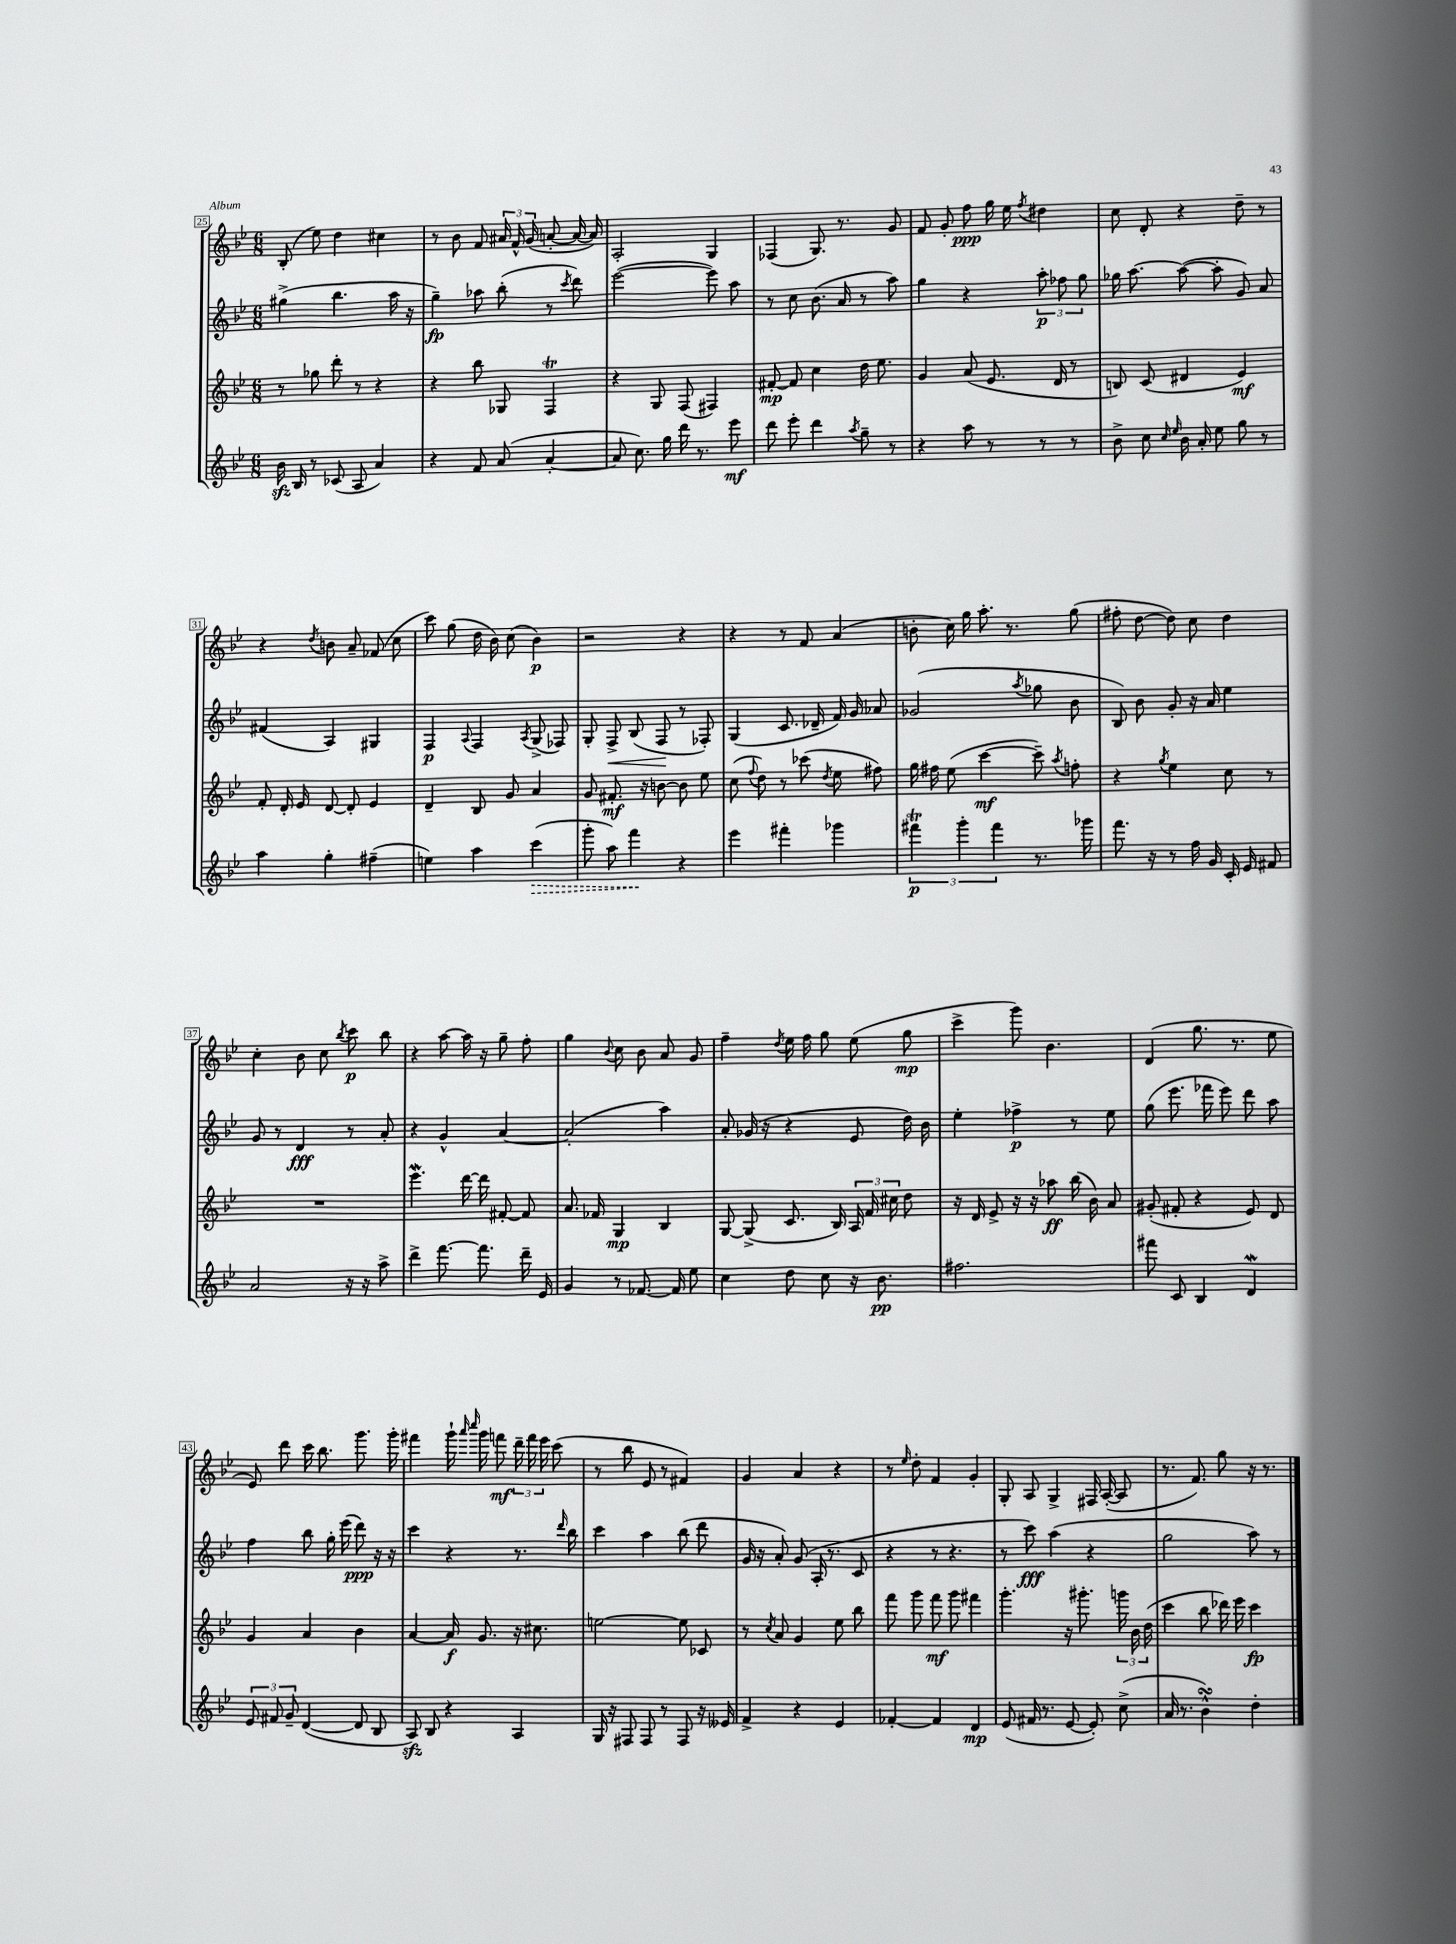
<<
\new StaffGroup <<
\new Staff = "s0" {
    \clef treble \key bes \major \numericTimeSignature \time 6/8
    \autoBeamOff bes8-.( ees''8) d''4 cis''4 |
    r8 bes'8 f'8 \tuplet 3/2 { ais'16 f'16-^ g'16( } a'8~-. a'16~ a'16) |
    a2-. g4 |
    fes4( g8.) r8. g'8 |
    f'8 g'8-. f''8\ppp g''16 ees''16 \acciaccatura { f''8 } dis''4 |
    c''8 d'8-. r4 d''8-- r8 |
    r4 \acciaccatura { d''8 } b'8 a'8-- fes'8( c''8 |
    c'''8) g''8( d''16 bes'16) c''8( bes'4\p) |
    r2 r4 |
    r4 r8 f'8 a'4( |
    b'8-. c''16) g''16 a''8.-. r8. g''8( |
    fis''8-. d''8~ d''8) c''8 d''4 |
    c''4-. bes'8 c''8 \acciaccatura { bes''8 } c'''8\p bes''8 |
    r4 a''8~ a''16 r16 g''8-- f''8-. |
    g''4 \appoggiatura { bes'8 } c''8 bes'8 a'8 g'8 |
    f''4-- \acciaccatura { d''8 } ees''16 f''16 g''8 ees''8( g''8\mp |
    c'''4-> g'''8) bes'4. |
    d'4( g''8. r8. ees''8 |
    ees'8) d'''8 c'''16 bes''8. g'''8. g'''16-. |
    fis'''4 g'''16-! \grace { a'''16 c''''16 } g'''16 f'''8\mf \tuplet 3/2 { d'''16-- f'''16 ees'''16 } c'''8( |
    r8 bes''8 ees'8 r8 fis'4) |
    g'4 a'4 r4 |
    r8 \grace { ees''16 } d''8-. f'4 g'4-. |
    g8-. a8 g4-> fis16 a16~-.( a8 |
    r8. f'8.) g''8 r16 r8. \bar "|." |
}
\new Staff = "s1" {
    \clef treble \key bes \major \numericTimeSignature \time 6/8
    \autoBeamOff gis''4->( bes''4. a''16 r16 |
    g''4--\fp) aes''8 bes''8-.( r8 \acciaccatura { c'''8 } d'''8) |
    ees'''2~( ees'''8) a''8 |
    r8 c''8 bes'8.( a'16 r8 a''8) |
    g''4 r4 \tuplet 3/2 { a''8-.\p fes''8 g''8 } |
    ges''16 a''8.~ a''8~( a''8-. g'8) a'8 |
    fis'4( a4) gis4 |
    f4\p \appoggiatura { a8 } f4 \acciaccatura { a8 } g8->( fes8) |
    g8-. f8->\< bes8( f8\! r8 fes8-.) |
    g4( c'8. des'16-- f'16) g'16 aes'8 |
    ges'2( \acciaccatura { a''8 } ges''8 bes'8 |
    bes8) bes'8 g'8-. r16 a'16 ees''4 |
    g'8 r8 d'4\fff r8 a'8-. |
    r4 g'4-^ a'4~ |
    a'2-.( a''4) |
    a'8-. ges'16( r16 r4 ees'8 d''16) bes'16 |
    ees''4-. fes''4->\p r8 ees''8 |
    g''8( ees'''8. fes'''16 ees'''8) d'''8 a''8 |
    f''4 bes''8 g''16-. ees'''16( d'''8\ppp) r16 r16 |
    c'''4 r4 r8. \grace { d'''16 } bes''16 |
    c'''4 a''4 bes''8( d'''8 |
    g'16 r16 a'8-.) g'8( a16-. r8. c'8 |
    r4 r8 r4. |
    r8 c'''8\fff) a''4( r4 |
    g''2 a''8) r8 \bar "|." |
}
\new Staff = "s2" {
    \clef treble \key bes \major \numericTimeSignature \time 6/8
    \autoBeamOff r8 ges''8 d'''8-. r8 r4 |
    r4 bes''8 ges8 f4\trill |
    r4 g8 f8( fis4) |
    fis'8~-.\mp fis'8 c''4 d''16 ees''8. |
    g'4 a'8( ees'8. d'16 r8 |
    b8) c'8( dis'4 ees'4\mf) |
    f'8-. d'16-. ees'16 d'8~ d'8-. ees'4 |
    d'4-- bes8 g'8 a'4 |
    g'8 fis'8.-.\mf r16 b'8~ b'8 ees''8 |
    c''8( \appoggiatura { f''8 } d''8) r8 ces'''8( \acciaccatura { d''8 } ees''8 fis''8) |
    g''16 fis''16 ees''8( c'''4~\mf c'''8--) \acciaccatura { a''8 } f''8-. |
    r4 \acciaccatura { g''8 } ees''4 c''8 r8 |
    R2. |
    ees'''4.\mordent d'''16~ d'''16 fis'8~-. fis'8 |
    a'8. fes'16 g4\mp bes4 |
    g8~ g8->( c'8. bes16) \tuplet 3/2 { a16 f'16 cis''16 } d''8 |
    r16 d'16 ees'8-> r16 r16 aes''8\ff bes''16( bes'16) a'8 |
    gis'8-.( fis'8-. r4 ees'8) d'8 |
    g'4 a'4 bes'4 |
    a'4~ a'16\f g'8. r16 cis''8. |
    e''2~ e''8 ces'8 |
    r8 \acciaccatura { c''8 } a'8 g'4 ees''8 bes''8 |
    f'''8 g'''8 f'''8\mf g'''8 fis'''4 |
    g'''4.-. r16 gis'''8.-. \tuplet 3/2 { g'''16 bes'16 d''16( } |
    c'''4 bes''8 des'''16) ees'''16 c'''4\fp \bar "|." |
}
\new Staff = "s3" {
    \clef treble \key bes \major \numericTimeSignature \time 6/8
    \autoBeamOff bes'16\sfz bes16 r8 ces'8( a8 a'4) |
    r4 f'8 a'8( a'4~-. |
    a'8 c''8.) g''16 d'''16 r8. ees'''8\mf |
    d'''8 ees'''8-. d'''4 \acciaccatura { a''8 } g''8-- r8 |
    r4 a''8 r8 r8 r8 |
    bes'8-> c''8 \grace { c''16 ees''16 } bes'16 a'16-. ees''8 g''8 r8 |
    a''4 g''4-. fis''4--( |
    e''4) a''4 \once \override Hairpin.style = #'dashed-line c'''4\>( |
    g'''8-. a''8) f'''4\! r4 |
    ees'''4 fis'''4-. ges'''4 |
    \tuplet 3/2 { fis'''4\trill\p g'''4-. fis'''4 } r8. ges'''16 |
    f'''8. r16 r8 f''16 g'16 c'16-. ees'16 fis'8 |
    a'2 r16 r16 a''8-> |
    d'''4-> f'''8.~ f'''8. d'''16-- ees'16 |
    g'4 r8 fes'8.~ fes'16 ees''8 |
    c''4 d''8 c''8 r16 bes'8.\pp |
    fis''2. |
    fis'''8 c'8 bes4 d'4\mordent |
    \tuplet 3/2 { ees'8 fis'8 g'8-- } d'4~( d'8 bes8 |
    a8\sfz) bes8 r4 a4 |
    g16 r16 fis8 fis8 r8 fis8 r16 eeses'16 |
    f'4-> r4 ees'4 |
    fes'4~-. fes'4 d'4\mp |
    ees'8( fis'16 r8. ees'8~ ees'8-.) c''8->( |
    a'16 r8. bes'4-^\turn) d''4-. \bar "|." |
}
>>
>>
\layout { \context { \Score currentBarNumber = #25 \override BarNumber.stencil = #(make-stencil-boxer 0.1 0.3 ly:text-interface::print) } }
